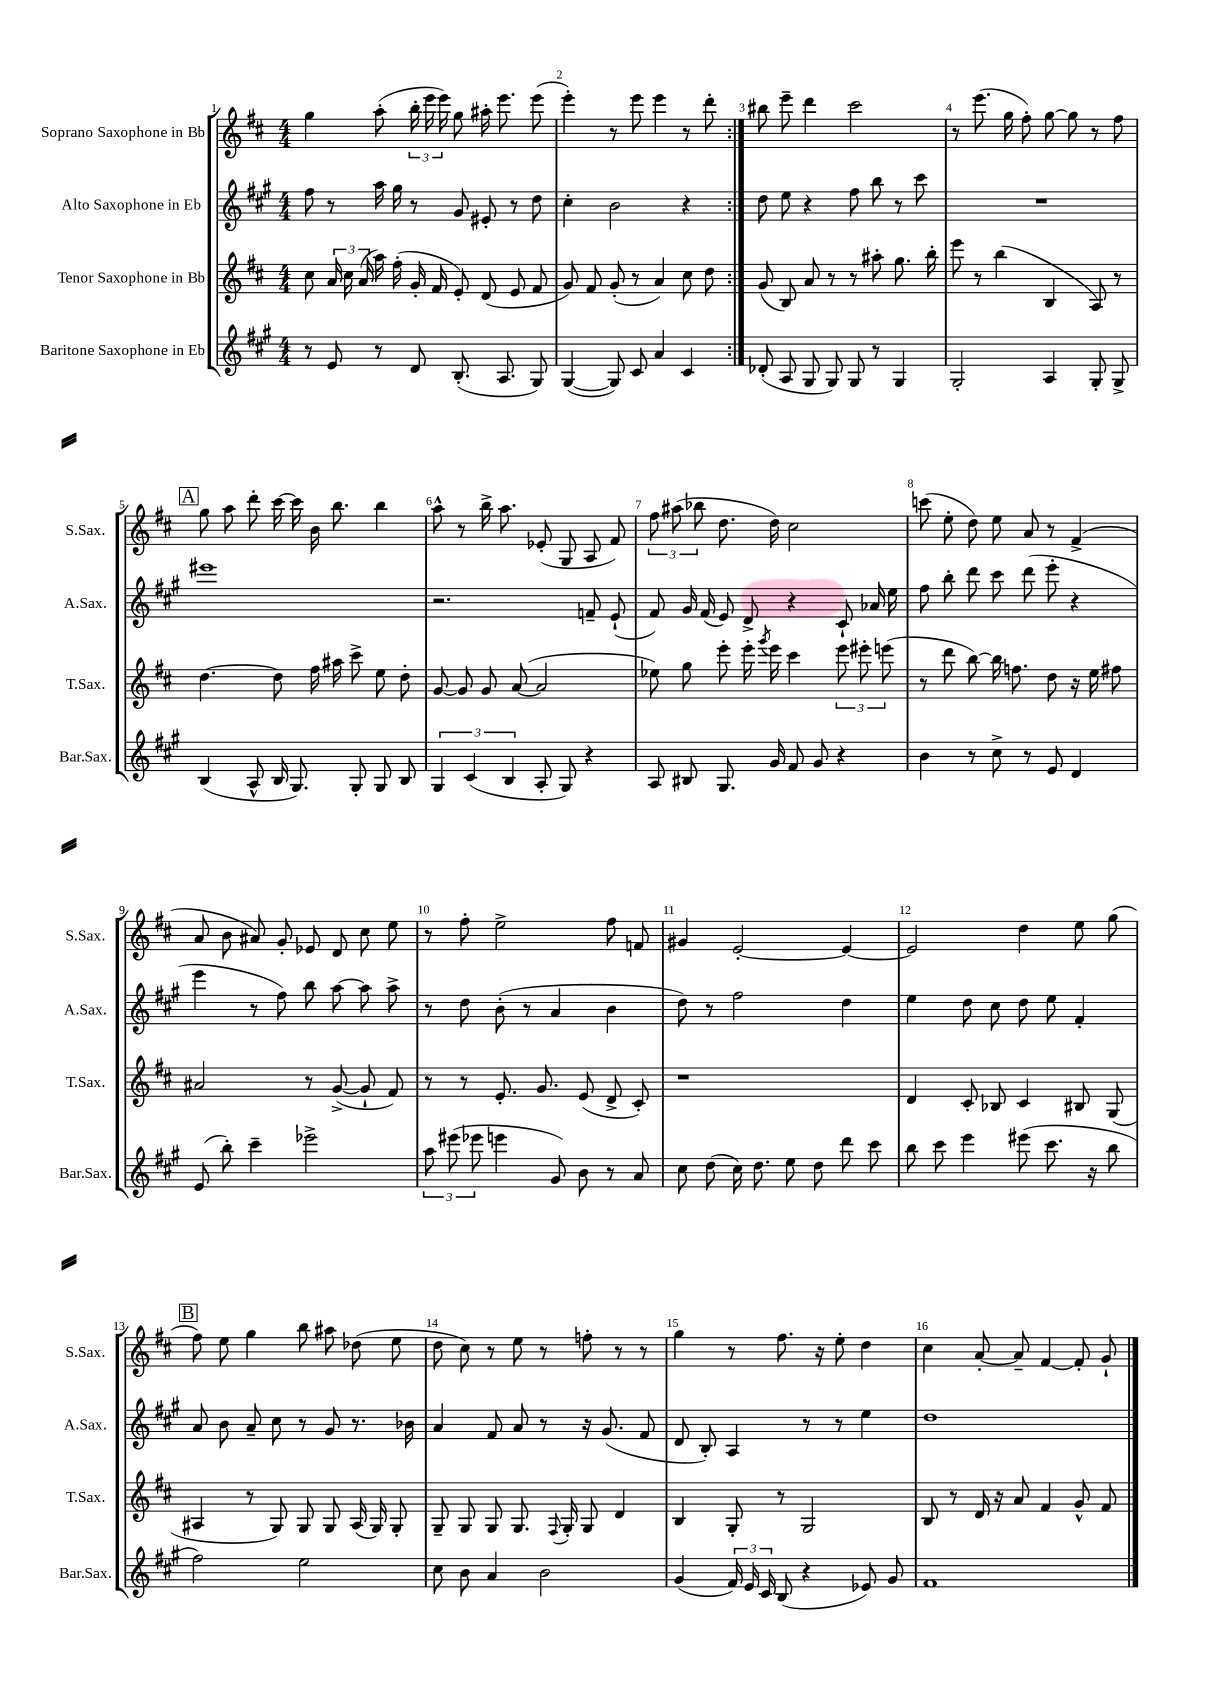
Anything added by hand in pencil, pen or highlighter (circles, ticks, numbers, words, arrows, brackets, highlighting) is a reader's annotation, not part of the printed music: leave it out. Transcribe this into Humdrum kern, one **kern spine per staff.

**kern	**kern	**kern	**kern
*staff4	*staff3	*staff2	*staff1
*clefG2	*clefG2	*clefG2	*clefG2
*k[f#c#g#]	*k[f#c#]	*k[f#c#g#]	*k[f#c#]
*M4/4	*M4/4	*M4/4	*M4/4
8r	8cc#	8ff#	4gg
8e	24a	8r	.
.	24cc#	.	.
.	(24a	.	.
8r	16aa)	16aa	(8aa'
.	(16ff#'	16gg#	.
8d	16g'	8r	24bb'
.	.	.	24eee
.	16f#	.	.
.	.	.	24eee)
(8.B'	8e')	8g#	8gg
.	(8d	8e#'	16aa#'
8.A	.	.	8.eee
.	8e	8r	.
8G#)	8f#	8dd	(8eee
=	=	=	=
([4G#	8g)	4cc#'	4eee')
.	8f#	.	.
8G#])	(8g'	2b	8r
8c#	8r	.	8eee
4a	4a)	.	4eee
4c#	8cc#	4r	8r
.	8dd	.	8ddd'
=:|!	=:|!	=:|!	=:|!
(8d-'	(8g	8dd	8bb#
8A	8B)	8ee	8eee~
8G#	8a	4r	4ddd
8G#)	8r	.	.
8G#	8r	8ff#	2ccc#
8r	8aa#'	8bb	.
4G#	8.gg	8r	.
.	.	8ccc#	.
.	16bb'	.	.
=	=	=	=
2G#'	8eee	1r	8r
.	8r	.	(8.eee
.	(4bb	.	.
.	.	.	16gg
.	.	.	8ff#')
4A	4B	.	[8gg
.	.	.	8gg]
8G#'	8A)	.	8r
8G#^	8r	.	8ff#
=	=	=	=
(4B	[4.dd	1eee#	8gg
.	.	.	8aa
8A^^	.	.	8ddd'
16B	8dd]	.	[16ccc#
8.G#)	.	.	16ccc#]
.	16ff#	.	16b
.	16aa#	.	8.bb
8G#'	8ccc#^	.	.
8G#	8ee	.	4bb
8B	8dd'	.	.
=	=	=	=
6G#	[8g	2.r	8aa^^
.	8g]	.	8r
(6c#	.	.	.
.	8g	.	16bb^
.	.	.	8.aa
6B	.	.	.
.	([8a	.	.
8A'	2a]	.	(8e-'
8G#)	.	.	8G
4r	.	8f~	8A
.	.	(8e`	8f#)
=	=	=	=
8A	8ee-)	8f#)	12ff#
.	.	.	(12aa#
8B#	8gg	16g#	.
.	.	.	12bb-
.	.	(16f#	.
8.G#	8eee'	8e)	8.dd
.	16eee'	8d^	.
.	8qggg	.	.
16g#	16eee	.	16dd)
8f#	4ccc#	4r	2cc#
8g#	.	.	.
4r	12eee	8c#`	.
.	12eee#'	.	.
.	.	16a-	.
.	(12eee	.	.
.	.	16ee	.
=	=	=	=
4b	8r	8ff#	(8ccc
.	8ddd	8bb'	8ee'
8r	[8bb)	8ddd	8dd)
8cc#^	16bb]	8ccc#	8ee
.	8.ff	.	.
8r	.	(8ddd	8a
8e	8dd	8eee'	8r
4d	16r	4r	(4f#^
.	16ee	.	.
.	8ff#	.	.
=	=	=	=
(8e	2a#	4eee	8a
8bb')	.	.	8b
4ccc#~	.	8r	8a#)
.	.	8ff#)	8g'
2eee-^	8r	8bb	8e-
.	([8g^	[8aa	8d
.	8g`]	8aa]	8cc#
.	8f#)	8aa^	8ee
=	=	=	=
12aa	8r	8r	8r
(12eee#	.	.	.
.	8r	8dd	8ff#'
12eee-	.	.	.
4eee	8.e'	(8b'	2ee^
.	.	8r	.
.	8.g	.	.
8g#)	.	4a	.
8b	(8e	.	.
8r	8d^	4b	8ff#
8a	8c#')	.	8f
=	=	=	=
8cc#	1r	8dd)	4g#
(8dd	.	8r	.
16cc#)	.	2ff#	[2e'
8.dd	.	.	.
8ee	.	.	.
8dd	.	.	.
8ddd	.	4dd	4e_
8ccc#	.	.	.
=	=	=	=
8bb	4d	4ee	2e]
8ccc#	.	.	.
4eee	8c#'	8dd	.
.	8B-	8cc#	.
(8eee#	4c#	8dd	4dd
8.ccc#	.	8ee	.
.	8B#	4f#'	8ee
16r	.	.	.
8bb	(8G	.	(8gg
=	=	=	=
2ff#)	4A#	8a	8ff#)
.	.	8b	8ee
.	8r	8a~	4gg
.	8G)	8cc#	.
2ee	8G	8r	8bb
.	8G	8g#	8aa#
.	(16A#	8.r	(8dd-
.	16G)	.	.
.	8G'	.	8ee
.	.	16b-	.
=	=	=	=
8cc#	8G~	4a	8dd
8b	8G	.	8cc#)
4a	8G	8f#	8r
.	8.G	8a	8ee
2b	.	8r	8r
.	8qqF#	.	.
.	16G'	.	.
.	8G	16r	8ff'
.	.	(8.g#	.
.	4d	.	8r
.	.	8f#	8r
=	=	=	=
(4g#	4B	8d	4gg
.	.	8B')	.
24f#)	8G'	4A	8r
24e	.	.	.
24c#	.	.	.
(8B	8r	.	8.ff#
4r	2G	8r	.
.	.	.	16r
.	.	8r	8ee'
8e-)	.	4ee	4dd
8g#	.	.	.
=	=	=	=
1f#	8B	1dd	4cc#
.	8r	.	.
.	16d	.	[8a'
.	16r	.	.
.	8a	.	8a~]
.	4f#	.	[4f#
.	8g^^	.	8f#']
.	8f#	.	8g`
==	==	==	==
*-	*-	*-	*-
